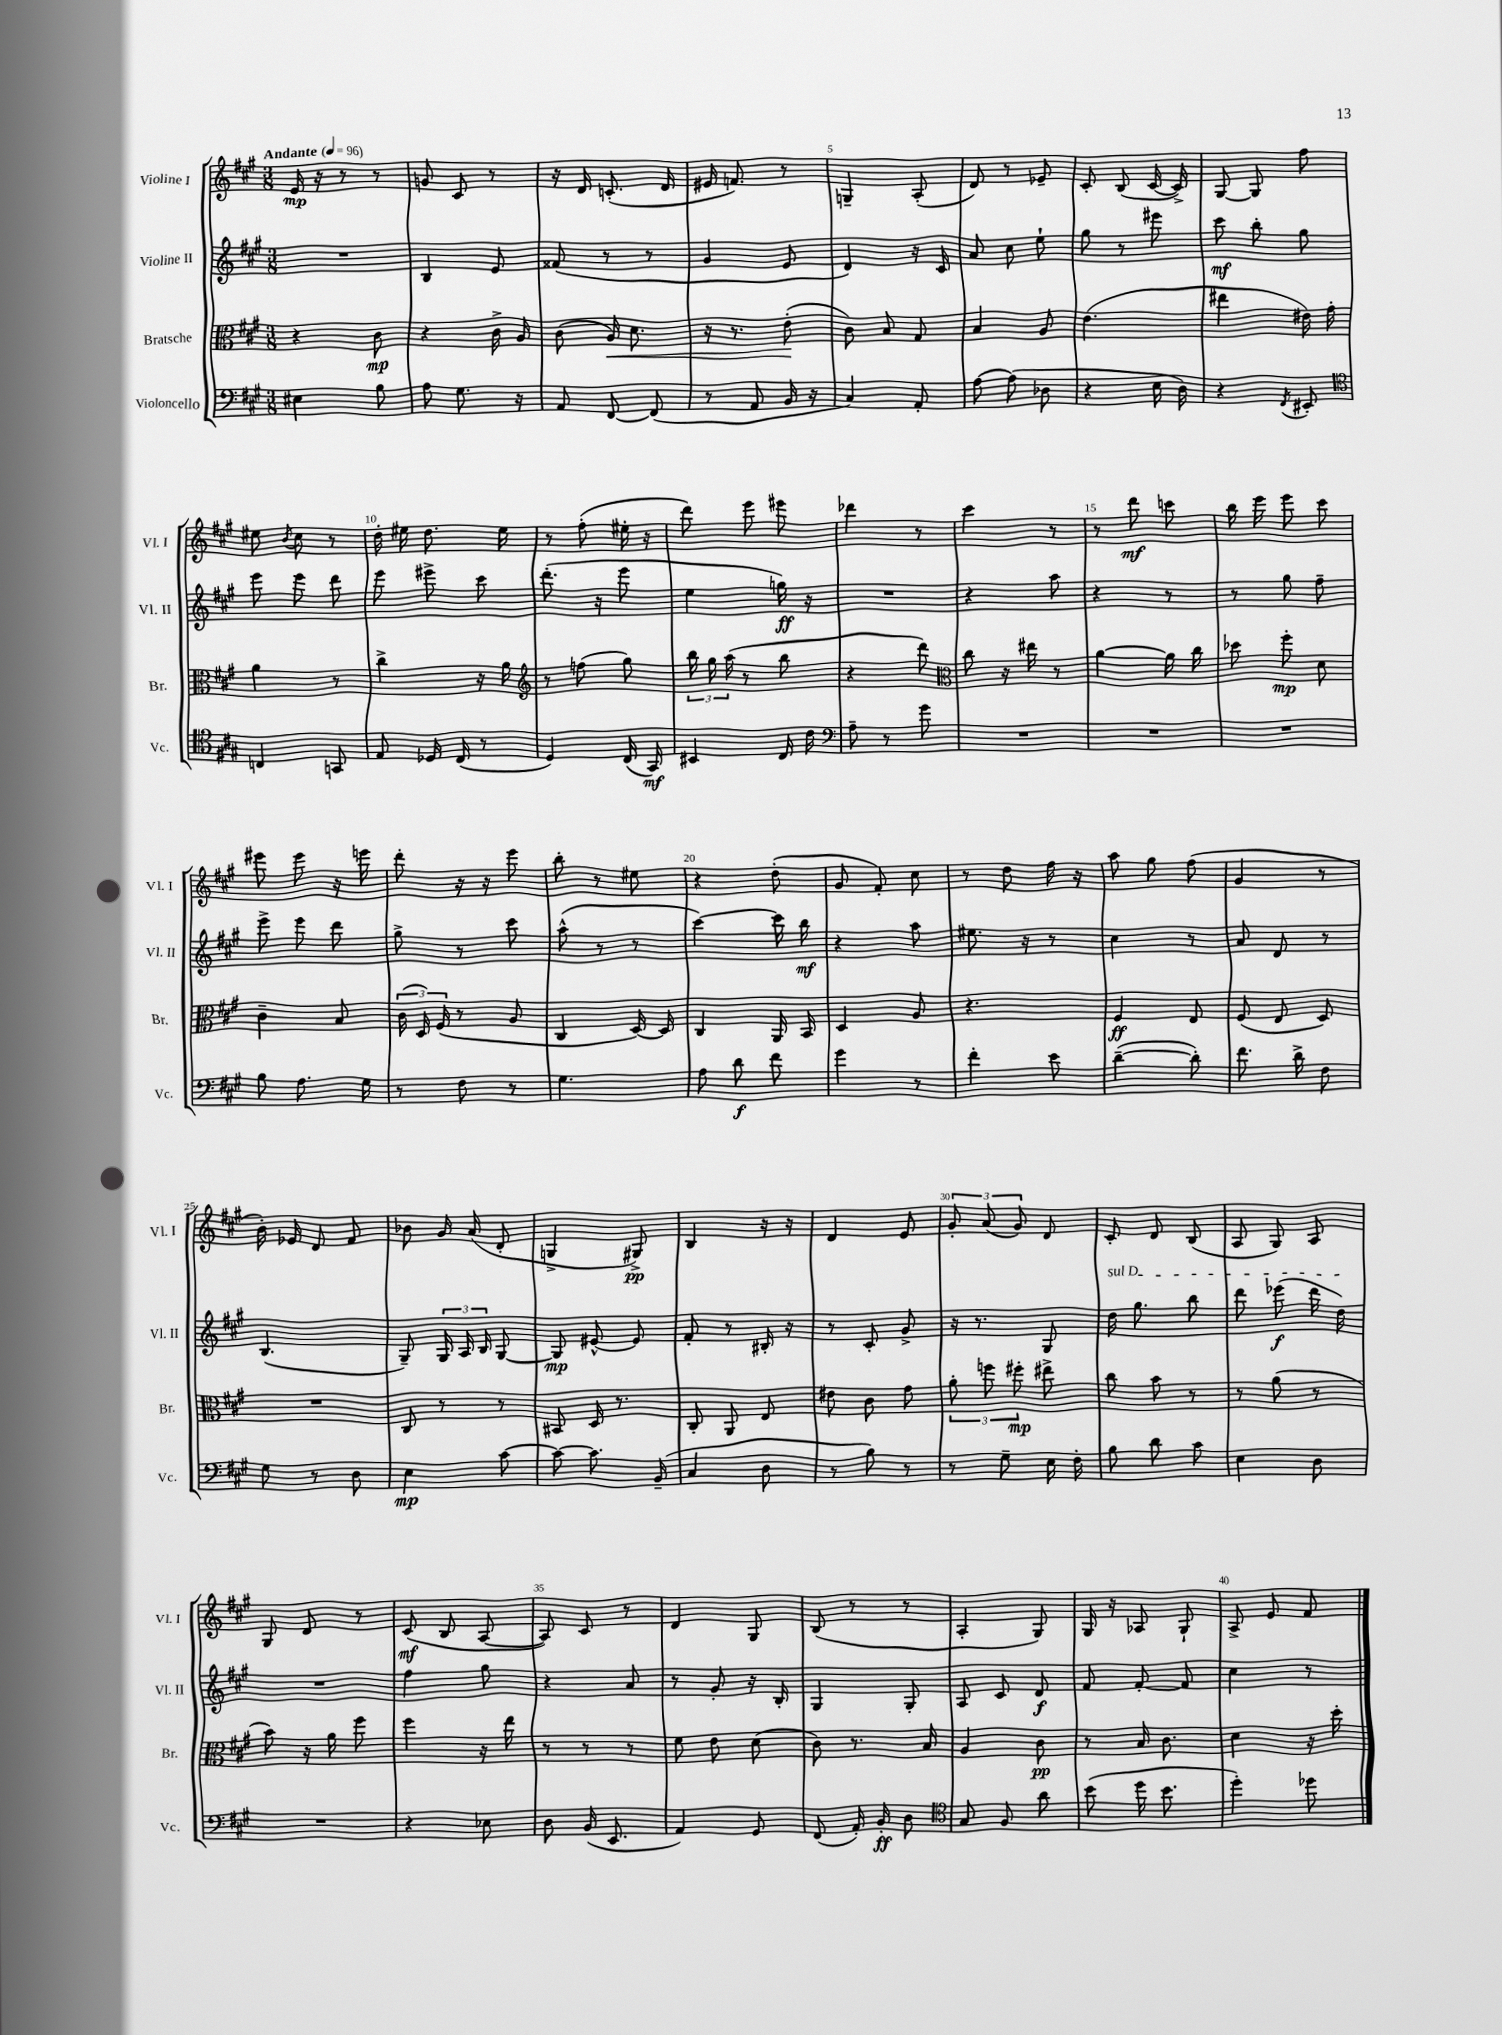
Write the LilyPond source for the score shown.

<<
\new StaffGroup <<
\new Staff = "s0" \with { instrumentName = "Violine I" shortInstrumentName = "Vl. I" } {
    \clef treble \key a \major \numericTimeSignature \time 3/8 \tempo "Andante" 4 = 96
    \autoBeamOff e'16\mp r16 r8 r8 |
    g'8 cis'8 r8 |
    r16 d'16 c'8.-.( d'16 |
    eis'16 f'8.) r8 |
    g4-- a8-.( |
    d'8) r8 ees'8-- |
    cis'8-. b8( cis'16~ cis'16->) |
    gis8~ gis8 fis''8 |
    eis''8 \acciaccatura { b'8 } cis''8 r8 |
    d''16-. eis''16 d''8. eis''16 |
    r8 fis''8-.( eis''16-. r16 |
    d'''8) e'''8 eis'''8 |
    des'''4 r8 |
    cis'''4 r8 |
    r8 d'''8\mf c'''8 |
    b''16 e'''16 e'''8 cis'''8 |
    eis'''8 eis'''8 r16 e'''16 |
    d'''8-. r16 r16 e'''8 |
    b''8-. r8 eis''8 |
    r4 d''8-.( |
    gis'8 fis'8-.) cis''8 |
    r8 d''8 fis''16 r16 |
    a''8 gis''8 fis''8( |
    gis'4 r8 |
    b'16-.) ees'16 d'8 fis'8 |
    bes'8 gis'16 a'16( d'8-. |
    g4-> gis8->\pp) |
    b4 r16 r16 |
    d'4 e'8 |
    \tuplet 3/2 { gis'8-. a'8( gis'8) } d'8 |
    cis'8-. d'8 b8( |
    a8 gis8) a8 |
    gis8 d'8 r8 |
    cis'8\mf( b8 a8~ |
    a8) cis'8 r8 |
    d'4 gis8 |
    b8( r8 r8 |
    a4-. gis8) |
    gis16 r16 aes8 gis8-! |
    a8-> e'8 fis'8 \bar "|." |
}
\new Staff = "s1" \with { instrumentName = "Violine II" shortInstrumentName = "Vl. II" } {
    \clef treble \key a \major \numericTimeSignature \time 3/8
    \autoBeamOff R4. |
    b4 e'8 |
    fisis'8( r8 r8 |
    gis'4 e'8 |
    d'4) r16 cis'16 |
    a'8 cis''8 e''8-! |
    gis''8 r8 eis'''8 |
    cis'''8\mf b''8-. gis''8 |
    e'''8 e'''8 d'''8 |
    e'''8 eis'''8-> cis'''8 |
    d'''8.-.( r16 e'''8 |
    e''4 g''16\ff) r16 |
    R4. |
    r4 a''8 |
    r4 r8 |
    r8 gis''8 fis''8-- |
    e'''8-> e'''8 d'''8 |
    gis''8-> r8 cis'''8 |
    a''8-^( r8 r8 |
    cis'''4~) cis'''16 b''16\mf |
    r4 a''8 |
    eis''8. r16 r8 |
    cis''4 r8 |
    a'8 d'8 r8 |
    b4.( |
    gis8--) \tuplet 3/2 { gis16 a16 b16 } gis8~ |
    gis8\mp eis'8~-^ eis'8 |
    fis'8-. r8 bis16-. r16 |
    r8 cis'8-. gis'8-> |
    r16 r8. gis8 |
    \once \override TextSpanner.bound-details.left.text = \markup { \italic "sul D" } d''16\startTextSpan gis''8. b''8 |
    d'''8 ees'''8\f( d'''16 d''16\stopTextSpan) |
    R4. |
    fis''4 gis''8 |
    r4 a'8 |
    r8 gis'8-. r16 b16-. |
    gis4 gis8-. |
    a8 cis'8 d'8\f |
    fis'8 fis'8~-. fis'8 |
    cis''4 r8 \bar "|." |
}
\new Staff = "s2" \with { instrumentName = "Bratsche" shortInstrumentName = "Br." } {
    \clef alto \key a \major \numericTimeSignature \time 3/8
    \autoBeamOff r4 cis'8\mp |
    r4 cis'16-> a16 |
    cis'8( a16\<) d'8. |
    r16 r8. e'8-.\!( |
    cis'8) b8 gis8 |
    b4 a8 |
    e'4.( |
    eis''4 eis'16) gis'16-. |
    a'4 r8 |
    cis''4-> r16 a'16 |
    \clef treble r8 f''8( gis''8) |
    \tuplet 3/2 { b''16 gis''16 a''16( } r8 b''8 |
    r4 d'''8) |
    \clef alto cis''8 r16 eis''16 r8 |
    a'4~ a'16 cis''16 |
    des''8 fis''8-.\mp d'8 |
    cis'4-- b8 |
    \tuplet 3/2 { cis'16( d16) fis16( } r8 a8 |
    cis4 d16~) d16 |
    cis4 a,16 b,16 |
    d4 a8 |
    r4. |
    fis4\ff e8 |
    fis8( e8 d8) |
    R4. |
    cis8 r8 r8 |
    bis,8 d16 r8. |
    cis8-. a,8 e8 |
    eis'8 cis'8 gis'8 |
    \tuplet 3/2 { a'8-. f''8 fis''8-.\mp } eis''8-> |
    cis''8 b'8 r8 |
    r8 a'8( r8 |
    b'8) r16 a'16 fis''8 |
    fis''4 r16 e''16 |
    r8 r8 r8 |
    fis'8 e'8 d'8( |
    cis'8) r8. b16 |
    a4 cis'8\pp |
    r8 b16 cis'8. |
    d'4 r16 d''16-. \bar "|." |
}
\new Staff = "s3" \with { instrumentName = "Violoncello" shortInstrumentName = "Vc." } {
    \clef bass \key a \major \numericTimeSignature \time 3/8
    \autoBeamOff eis4 b8 |
    a8 gis8. r16 |
    a,8 fis,8~ fis,8( |
    r8 a,8 b,16 r16 |
    cis4) a,8-. |
    a8~ a8( des8 |
    r4 e16 d16) |
    r4 \acciaccatura { fis,8 } eis,8-. |
    \clef tenor c4 g,8 |
    e8 des16 cis16( r8 |
    d4) cis16( gis,16\mf) |
    bis,4 cis16 cis'16 |
    \clef bass a8-- r8 gis'8 |
    R4. |
    R4. |
    R4. |
    b8 a8. gis16 |
    r8 fis8 r8 |
    gis4. |
    a8 d'8\f fis'8 |
    gis'4 r8 |
    fis'4-. e'8 |
    d'4~--( d'8-.) |
    fis'8. d'16-> fis8 |
    gis8 r8 d8 |
    e4\mp cis'8~ |
    cis'8~ cis'8. b,16--( |
    cis4 d8 |
    r8 b8) r8 |
    r8 gis8-- e16 fis16-. |
    b8 d'8 cis'8 |
    e4 d8 |
    R4. |
    r4 ees8 |
    d8 b,16( e,8. |
    a,4) gis,8 |
    fis,8( a,16-.) b,16-.\ff d8 |
    \clef tenor gis8 fis8 a'8 |
    b'8( d''16 b'8. |
    d''4-.) des''8 \bar "|." |
}
>>
>>
\layout { \context { \Score \override BarNumber.break-visibility = ##(#f #t #t) barNumberVisibility = #(every-nth-bar-number-visible 5) } }
